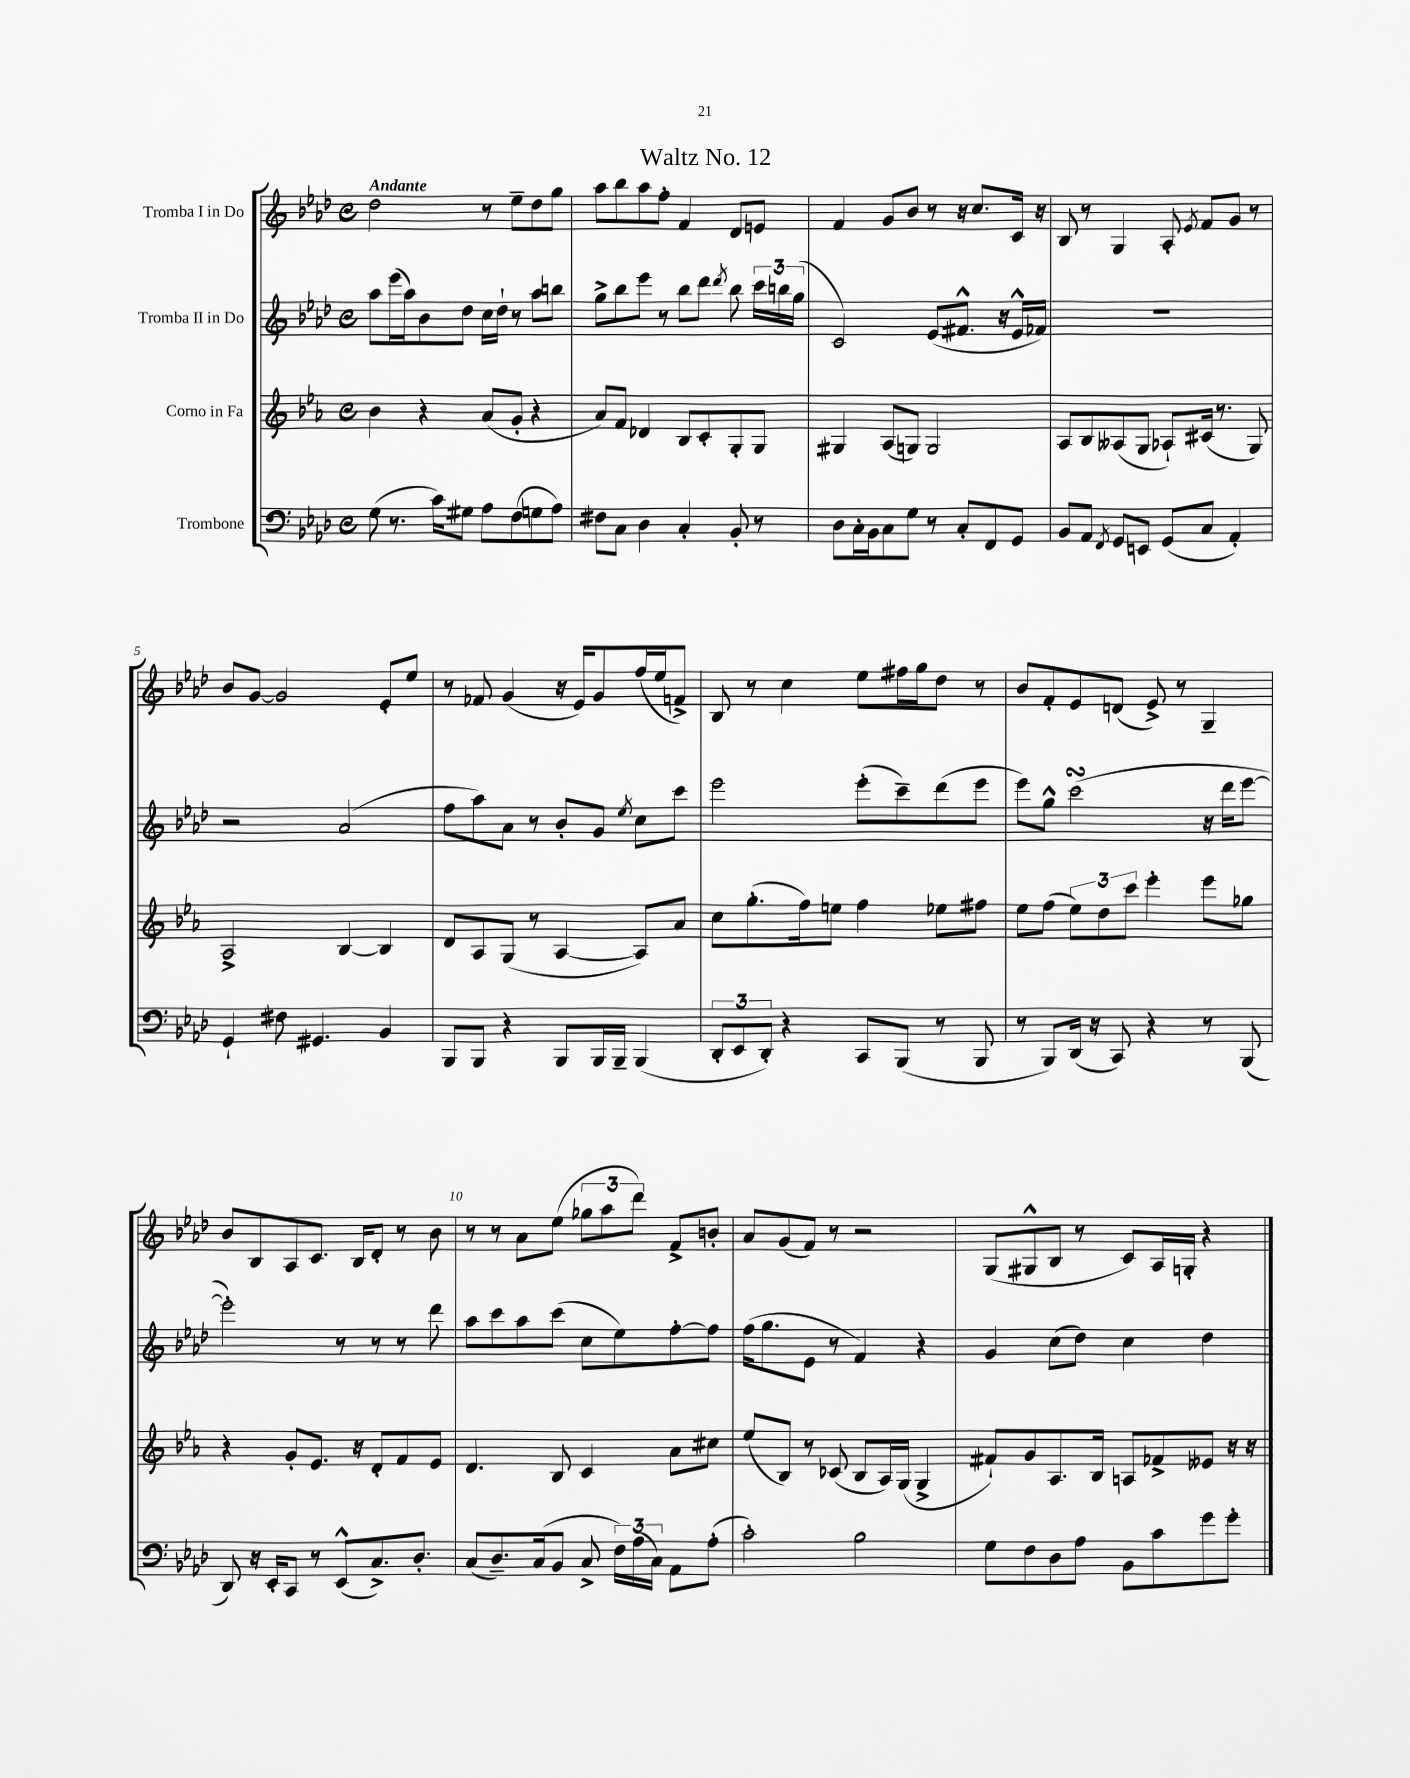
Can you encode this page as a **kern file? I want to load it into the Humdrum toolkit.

**kern	**kern	**kern	**kern
*staff4	*staff3	*staff2	*staff1
*clefF4	*clefG2	*clefG2	*clefG2
*k[b-e-a-d-]	*k[b-e-a-]	*k[b-e-a-d-]	*k[b-e-a-d-]
*M4/4	*M4/4	*M4/4	*M4/4
*met(c)	*met(c)	*met(c)	*met(c)
(8G	4b-	8aa-	2dd-
8.r	.	(16eee-	.
.	.	16aa-)	.
.	4r	8b-	.
16c)	.	.	.
8G#	.	8dd-	.
8A-	(8a-	16cc	8r
.	.	16dd-`	.
(8F	8g'	8r	8ee-~
8G	4r	8aa-	8dd-
8A-)	.	8bb	8gg
=	=	=	=
8F#	8a-)	8gg^	8aa-
8C	8f	8bb-	8bb-
4D-	4d-	8eee-	8aa-
.	.	8r	8ff'
4C'	8B-	8bb-	4f
.	8c'	8ddd-	.
.	.	8qddd-	.
8BB-'	8G'	8bb-	8d-
8r	8G	24ccc	8e
.	.	24bb	.
.	.	(24gg	.
=	=	=	=
8D-	4G#	2c)	4f
16C'	.	.	.
16BB-	.	.	.
8C	(8A-	.	8g
8G	8G)	.	8b-
8r	2G	(8e-	8r
8C'	.	8.f#^^	16r
.	.	.	8.cc
8FF	.	.	.
.	.	16r	.
8GG	.	16e-^^	16c
.	.	16f-)	16r
=	=	=	=
8BB-	8A-	1r	8B-
8AA-	8B-	.	8r
8qFF	.	.	.
8GG	(8A--	.	4G
8EE	8G	.	.
(8GG	8A-`)	.	8A-'
.	.	.	8qe-
8C	(16c#	.	8f
.	8.r	.	.
4AA-')	.	.	8g
.	8G)	.	8r
=	=	=	=
4GG`	2A-^	2r	8b-
.	.	.	[8g
8F#	.	.	2g]
4.GG#	.	.	.
.	[4B-	(2a-	.
4BB-	4B-]	.	8e-'
.	.	.	8ee-
=	=	=	=
8BBB-	8d	8ff	8r
8BBB-	8A-	8aa-)	8f-
4r	(8G	8a-	(4g
.	8r	8r	.
8BBB-	[4A-	8b-'	16r
.	.	.	16e-)
16BBB-	.	8g	8g
16BBB-~	.	.	.
.	.	8qee-	.
(4BBB-	8A-])	8cc	(16ff
.	.	.	16ee-
.	8a-	8ccc	8f^)
=	=	=	=
12DD-'	8cc	2eee-	8B-
12EE-	.	.	.
.	(8.gg'	.	8r
12DD-')	.	.	.
4r	.	.	4cc
.	16ff)	.	.
.	8ee	.	.
8CC	4ff	(8eee-'	8ee-
(8BBB-	.	8ccc~)	16ff#
.	.	.	16gg
8r	8ee-	(8ddd-	8dd-
8BBB-	8ff#	8eee-	8r
=	=	=	=
8r	8ee-	8eee-)	8b-
8BBB-)	(8ff	8gg^^	8f'
(16DD-	12ee-)	(2ccc	8e-
16r	.	.	.
.	12dd	.	.
8CC)	.	.	(8d
.	12ccc	.	.
4r	4eee-'	.	8e-^)
.	.	.	8r
8r	8eee-	16r	4G~
.	.	16ddd-	.
(8BBB-	8gg-	[8eee-	.
=	=	=	=
8DD-)	4r	2eee-'])	8b-
16r	.	.	8B-
16EE-'	.	.	.
8CC	8g'	.	8A-
8r	8.e-	.	8.c
(8EE-^^	.	8r	.
.	16r	.	16B-
8.C^)	8d'	8r	8d-'
.	8f	8r	8r
8.D-'	.	.	.
.	8e-	8ddd-	8b-
=	=	=	=
(8C	4.d	8aa-	8r
8.D-~)	.	8ccc	8r
.	.	8aa-	8a-
(16C	.	.	.
8BB-	8B-	(8ccc	(8ee-
8C^	4c	8cc	12gg-
.	.	.	12aa-
24F)	.	8ee-)	.
(24A-	.	.	12ddd-)
24C)	.	.	.
8AA-	8a-	[8ff'	8f^
(8A-'	8cc#	8ff]	8b'
=	=	=	=
2c')	(8ee-	(16ff	8a-
.	.	8.gg	.
.	8B-)	.	(8g
.	8r	8e-	8f)
.	(8c-	8r	8r
2B-	8B-	4f)	2r
.	16A-)	.	.
.	(16G	.	.
.	4G^	4r	.
=	=	=	=
8G	8f#`)	4g	(8G
8F	8g	.	8G#^^
8D-	8.A-	(8cc	8B-
8A-	.	8dd-)	8r
.	16B-	.	.
8BB-	8A	4cc	8c)
8c	8f-^	.	16A-
.	.	.	16G'
8g	8e--	4dd-	4r
8g'	16r	.	.
.	16r	.	.
==	==	==	==
*-	*-	*-	*-
